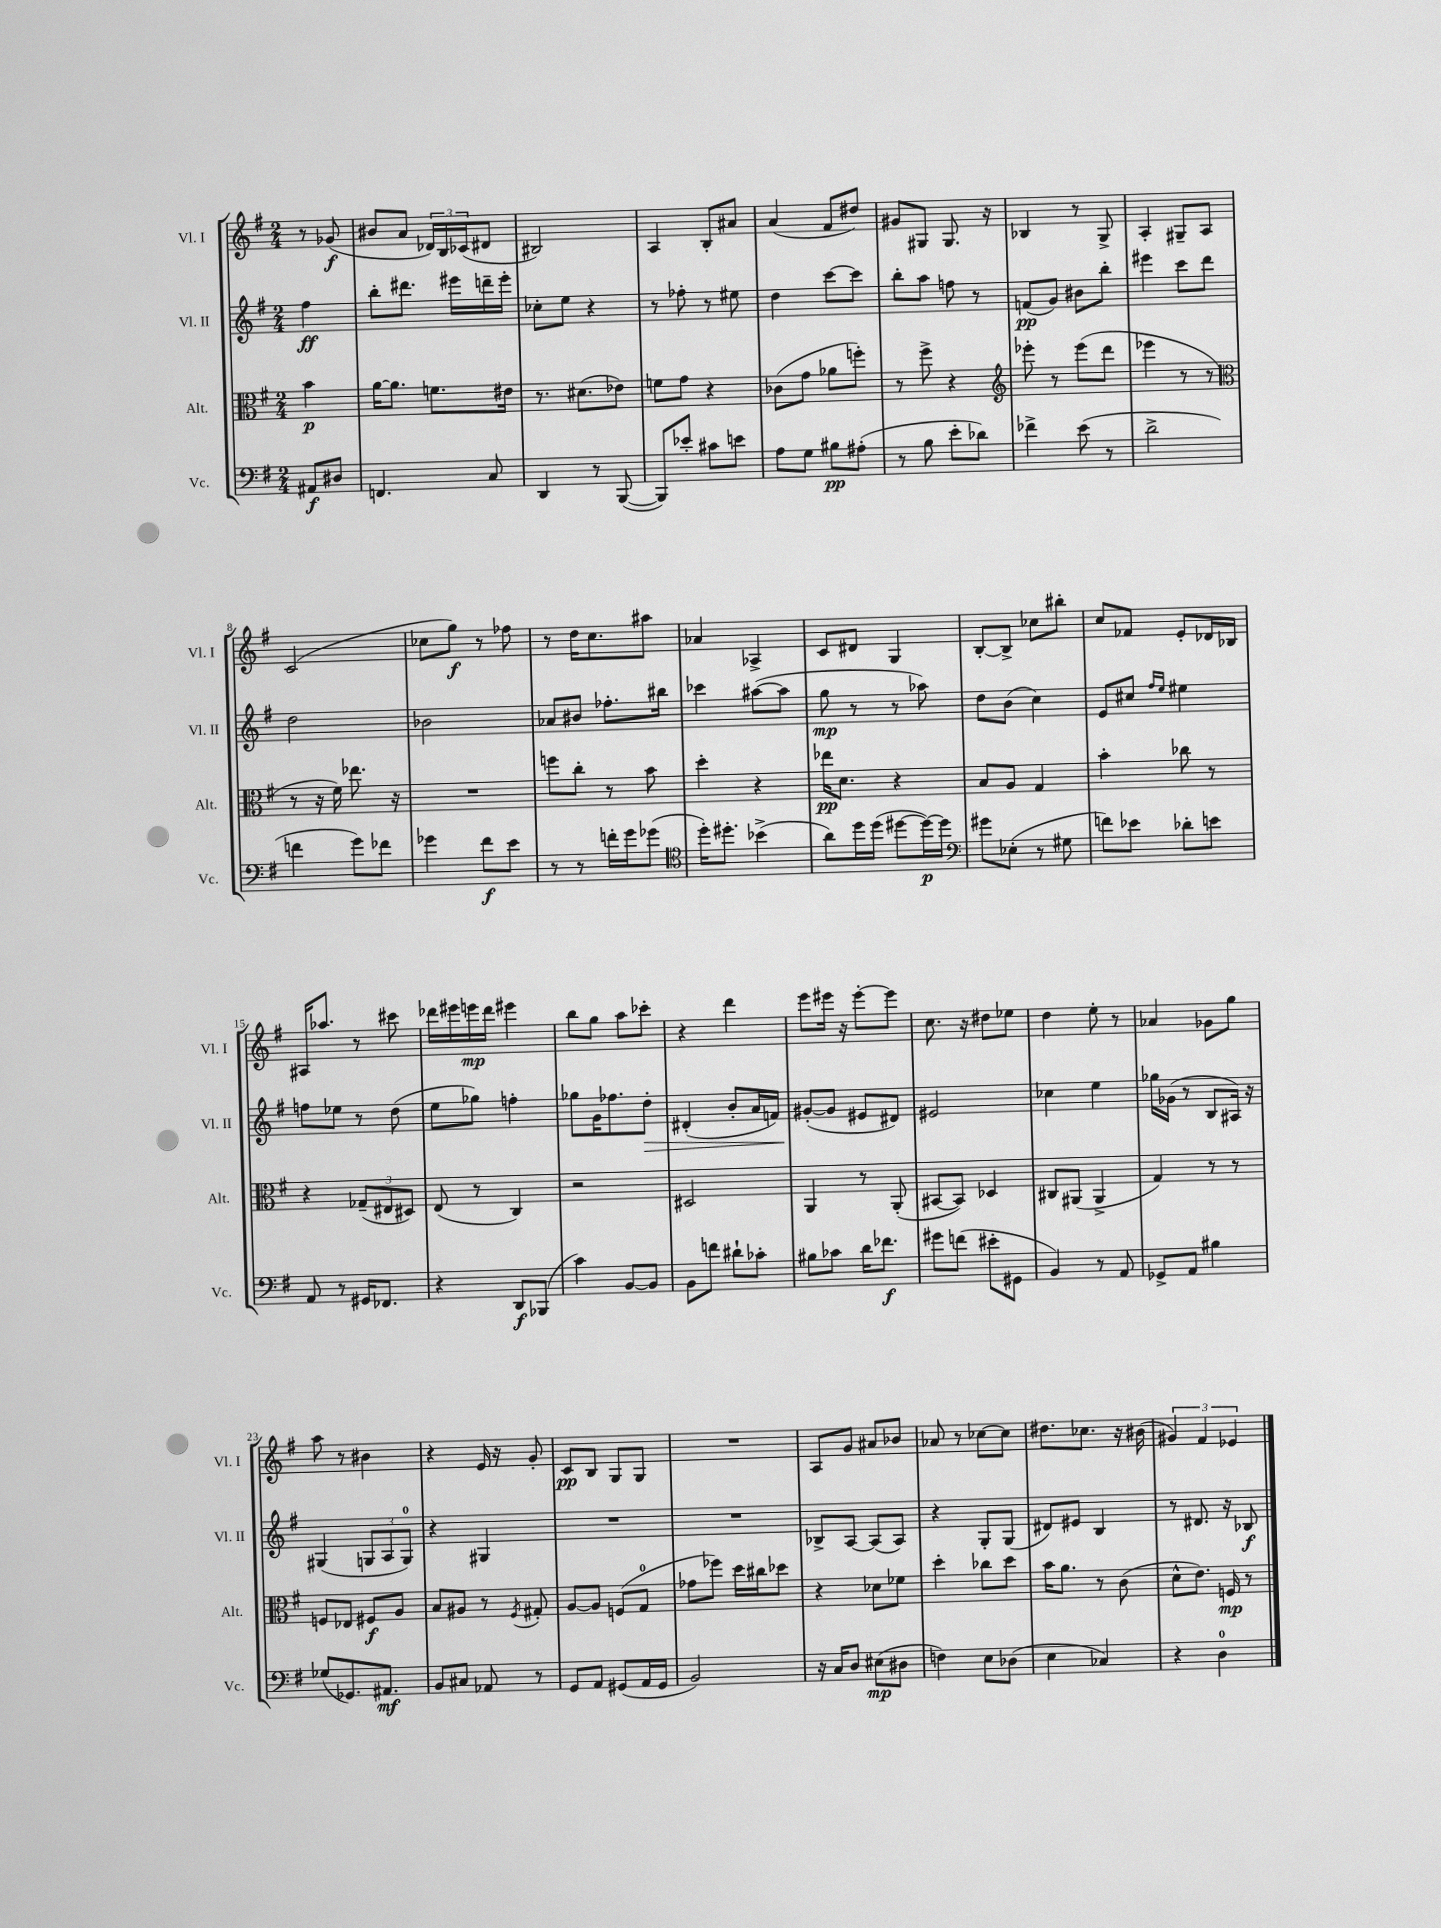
<<
\new StaffGroup <<
\new Staff = "s0" \with { instrumentName = "Vl. I" shortInstrumentName = "Vl. I" } {
    \clef treble \key g \major \numericTimeSignature \time 2/4 \partial 4
    r8 ges'8\f( |
    bis'8 a'8 \tuplet 3/2 { des'16) b16 ces'16( } dis'8 |
    bis2) |
    a4 b8-. ais'8 |
    a'4( fis'8 dis''8) |
    gis'8 gis8 gis8. r16 |
    bes4 r8 g8-> |
    a4-. gis8-- a8 |
    c'2( |
    ces''8 g''8\f) r8 fes''8 |
    r8 d''16 c''8. ais''8 |
    aes'4 aes4-> |
    c'8 dis'8 g4 |
    b8~-. b8-> ces''8 bis''8-. |
    c''8 fes'8 e'8-. des'16 bes16 |
    ais16 aes''8. r8 cis'''8 |
    des'''16 eis'''16 e'''16\mp des'''16 eis'''4 |
    b''8 g''8 a''8 ces'''8-. |
    r4 d'''4 |
    e'''8 eis'''16 r16 eis'''8~-. eis'''8 |
    c''8. r16 dis''8 ees''8 |
    d''4 e''8-. r8 |
    aes'4 ges'8 g''8 |
    a''8 r8 bis'4 |
    r4 e'16 r16 g'8-. |
    c'8\pp b8 g8 g8 |
    R2 |
    a8 g'8 ais'8 bes'8 |
    aes'8 r8 ces''8~ ces''8 |
    dis''8. ces''8. r16 bis'16( |
    \tuplet 3/2 { gis'4) fis'4 ees'4 } \bar "|." |
}
\new Staff = "s1" \with { instrumentName = "Vl. II" shortInstrumentName = "Vl. II" } {
    \clef treble \key g \major \numericTimeSignature \time 2/4 \partial 4
    fis''4\ff |
    b''8-. dis'''8. eis'''16 d'''16-- eis'''16-. |
    ces''8-. e''8 r4 |
    r8 fes''8-. r8 eis''8 |
    d''4 c'''8~ c'''8 |
    b''8-. a''8 f''8 r8 |
    f'8\pp( g'8) bis'8 b''8-. |
    eis'''4 c'''8 d'''8 |
    d''2 |
    bes'2 |
    aes'8 bis'8 fes''8.-. bis''16 |
    ces'''4 ais''8~( ais''8 |
    g''8\mp r8 r8 aes''8) |
    d''8 b'8( c''4) |
    e'8 cis''8 \grace { fis''16 e''16 } eis''4 |
    f''8 ees''8 r8 d''8( |
    e''8 ges''8) f''4-. |
    ges''8 g'16 fes''8. d''8-.\> |
    dis'4-.( b'8-. a'16 f'16) |
    gis'8~-.\!( gis'8 eis'8 dis'8) |
    eis'2 |
    ces''4 e''4 |
    ges''16 ges'16( r8 b8 ais16) r16 |
    gis4( \tuplet 3/2 { g8 a8 g8-0) } |
    r4 gis4 |
    R2 |
    R2 |
    bes8-> a8~ a8( a8) |
    r4 g8-. g8( |
    dis'8) eis'8 b4 |
    r8 dis'8. r16 bes8\f \bar "|." |
}
\new Staff = "s2" \with { instrumentName = "Alt." shortInstrumentName = "Alt." } {
    \clef alto \key g \major \numericTimeSignature \time 2/4 \partial 4
    b'4\p |
    a'16~ a'8. f'8. eis'16 |
    r8. dis'8.( ees'8) |
    f'8 g'8 r4 |
    ces'8( g'8 aes'8 f''8-.) |
    r8 fis''8-> r4 |
    \clef treble ees'''8-. r8 ees'''8( d'''8 |
    ees'''4 r8 r8 |
    \clef alto r8 r16 fis'16) ees''8. r16 |
    R2 |
    f''8 c''8-. r8 b'8 |
    d''4-. r4 |
    ees''16\pp d'8. r4 |
    b8 a8 g4 |
    b'4-. ces''8 r8 |
    r4 \tuplet 3/2 { ges8--( eis8 dis8) } |
    e8( r8 c4) |
    r2 |
    dis2 |
    a,4 r8 a,8-.( |
    bis,8~ bis,8) des4 |
    cis8 ais,8( ais,4-> |
    g4) r8 r8 |
    f8 ees8 fis8\f a8 |
    b8 ais8 r8 \acciaccatura { fis8 } gis8-. |
    a8~ a8 f8( g8-0 |
    ges'8 fes''8) d''16 cis''16 des''8 |
    r4 des'8 fes'8 |
    d''4-. ces''8 d''8 |
    b'16 a'8. r8 c'8( |
    d'8-^ e'8.) f16\mp r8 \bar "|." |
}
\new Staff = "s3" \with { instrumentName = "Vc." shortInstrumentName = "Vc." } {
    \clef bass \key g \major \numericTimeSignature \time 2/4 \partial 4
    ais,8\f dis8 |
    f,4. c8 |
    d,4 r8 b,,8~( |
    b,,8) ees'8-. cis'8 e'8 |
    a8 g8 bis8\pp ais8-.( |
    r8 b8 e'8-. des'8) |
    fes'4-> e'8( r8 |
    d'2-> |
    f'4 g'8) fes'8 |
    ges'4 fis'8\f e'8 |
    r8 r8 f'16-. g'16 ges'8( |
    \clef tenor d''16-.) dis''8.-. bes'4->( |
    a'8) d''16 d''16( dis''8~ dis''16~\p) dis''16 |
    \clef bass gis'8 ees8-.( r8 gis8 |
    f'8) ees'8 des'8-. e'8 |
    a,8 r8 gis,16 fes,8. |
    r4 d,8\f bes,,8( |
    c'4) b,8~ b,8 |
    b,8 f'8 dis'8-! ces'8-. |
    bis8 ces'8 d'16 fes'8.\f |
    gis'8 f'8( eis'8-. gis,8 |
    b,4) r8 a,8 |
    ges,8-> a,8 bis4 |
    ges8( ges,8.) ais,8.\mf |
    b,8 cis8 aes,8 r8 |
    g,8 a,8 gis,8( a,16 gis,16 |
    b,2) |
    r16 c16 d8 eis8\mp( dis8 |
    f4) e8 des8( |
    e4 ces4) |
    r4 d4-0 \bar "|." |
}
>>
>>
